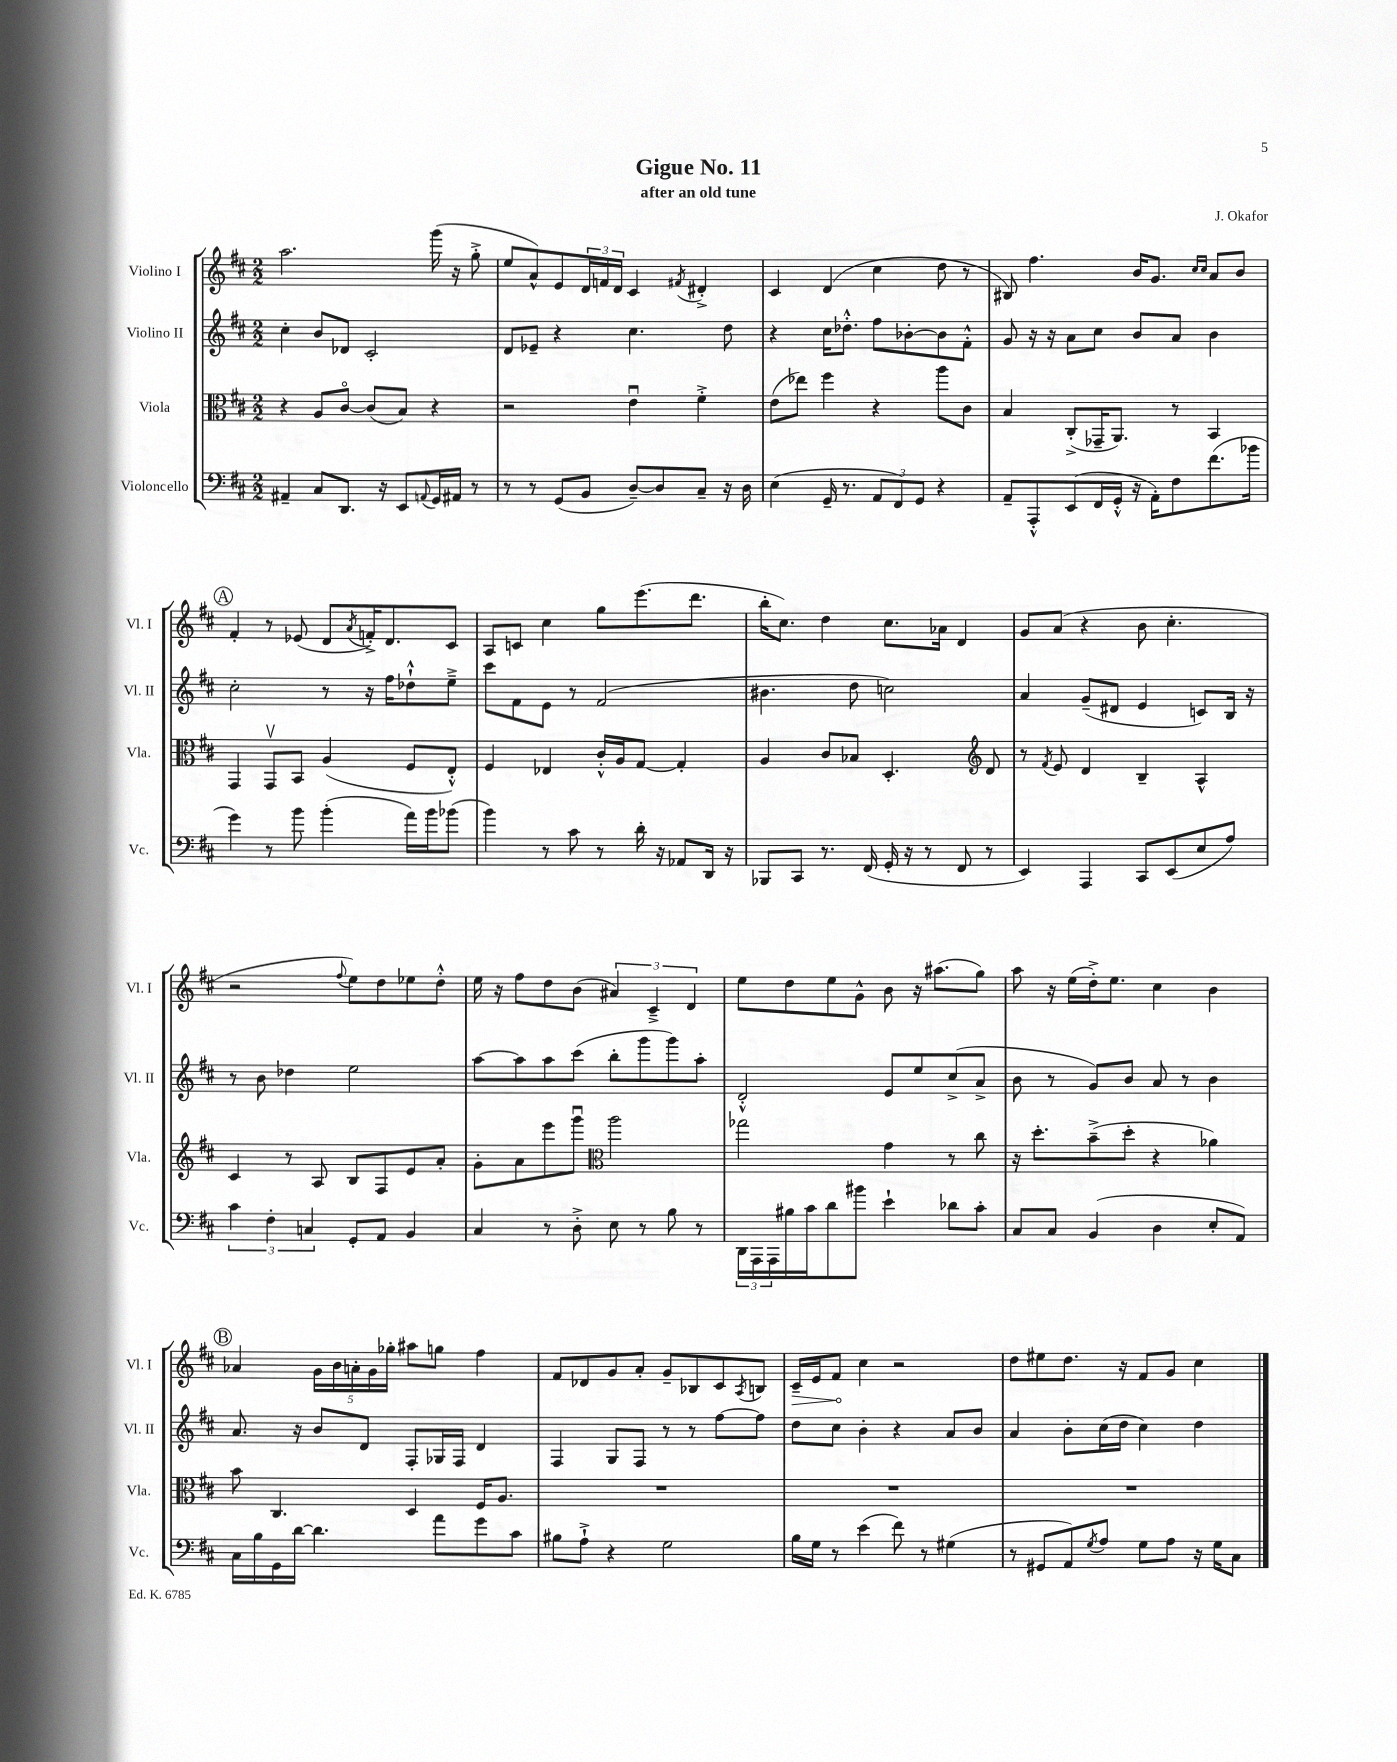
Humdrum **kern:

**kern	**kern	**kern	**kern	**dynam
*part4	*part3	*part2	*part1	*part1
*staff4	*staff3	*staff2	*staff1	*staff1
*I"Violoncello	*I"Viola	*I"Violino II	*I"Violino I	*
*I'Vc.	*I'Vla.	*I'Vl. II	*I'Vl. I	*
*clefF4	*clefC3	*clefG2	*clefG2	*
*k[f#c#]	*k[f#c#]	*k[f#c#]	*k[f#c#]	*
*M2/2	*M2/2	*M2/2	*M2/2	*
=1	=1	=1	=1	=1
4AA#X~/	4r	4cc#'\	2.aa\	.
8C#/L	8A/L	8b/L	.	.
8.DD/J	[8c#/J	8d-X/J	.	.
.	(8c#/L]	2c#'/	.	.
16r	.	.	.	.
8EE/L	8B/J)	.	.	.
8qqAAn/	.	.	.	.
16GG/L	4r	.	(16ggg\	.
16AA#X/JJ	.	.	16r	.
8r	.	.	8gg'^\	.
=2	=2	=2	=2	=2
8r	2r	8d/L	8ee/L	.
8r	.	8e-X~/J	8a^^/)	.
(8GG/L	.	4r	8e/	.
8BB/J	.	.	24d/L	.
.	.	.	24fn/	.
.	.	.	24d/JJ	.
[8D~/L)	4eu\	4.cc#\	4c#/	.
8D/]	.	.	.	.
.	.	.	8qf#X/	.
8C#~/J	4f#'^\	.	4d#X'^/	.
16r	.	8dd\	.	.
16D\	.	.	.	.
=3	=3	=3	=3	=3
(4E\	(8e\L	4r	4c#/	.
.	8ee-X\J)	.	.	.
16GG~/	4ff#\	16cc#\KL	(4d/	.
8.r	.	8.dd-X'^^\J	.	.
12AA/L	4r	8ff#\L	4cc#\	.
12FF#/)	.	.	.	.
.	.	[8b-X'\	.	.
12GG/J	.	.	.	.
4r	8aa\L	8b-\]	8dd\	.
.	8c#\J	8f#'^^\J	8r	.
=4	=4	=4	=4	=4
8AA~/L	4B/	8g/	8B#X/)	.
8AAA'^^/	.	16r	4.ff#\	.
.	.	16r	.	.
(8EE/	(8C#'^/L	8a\L	.	.
16FF#/L	16GG-X~/K	8cc#\J	.	.
16GG'^^/JJ	8.AA/J)	.	.	.
16r	.	8b/L	16b/KL	.
16AA'\KL)	.	.	8.g/J	.
8F#\	8r	8a/J	.	.
.	.	.	16qqcc#/LL	.
.	.	.	16qqcc#/JJ	.
(8.f#\	4BB/	4b\	8a/L	.
.	.	.	8b/J	.
16b-X\Jk	.	.	.	.
!!LO:LB:g=z
!!LO:REH:place=s1:t=A
=5	=5	=5	=5	=5
4g\)	4GG/	2cc#'\	4f#'/	.
8r	8GGv/L	.	8r	.
8b\	8BB/J	.	(8e-X/	.
(4b'\	(4A/	8r	8d/L	.
.	.	.	8qa/	.
.	.	16r	16fn'^/K)	.
.	.	16ff#\KL	8.d/	.
16a\LL)	8F#/L	8dd-X`^^\	.	.
16b\J	.	.	.	.
(8b-X\J	8E'^^/J)	8ee~^\J	8c#/J	.
=6	=6	=6	=6	=6
4b\)	4F#/	8ccc#\L	8A/L	.
.	.	8f#\	8cn/J	.
8r	4E-X/	8e\J	4cc#\	.
8c#\	.	8r	.	.
8r	16c#'^^/LL	(2f#/	8gg\L	.
.	16A/J	.	.	.
16d'\	[8G/J	.	(8.eee\	.
16r	.	.	.	.
8AA-X/L	4G'/]	.	.	.
.	.	.	8.ddd\J	.
16DD/Jk	.	.	.	.
16r	.	.	.	.
=7	=7	=7	=7	=7
8BBB-X/L	4A/	4.b#X\	16bb'\KL	.
.	.	.	8.cc#\J)	.
8CC#/J	.	.	.	.
8.r	8c#/L	.	4dd\	.
.	8B-X/J	8dd\	.	.
(16FF#/	.	.	.	.
16GG'/	4.D'/	2ccn\)	8.cc#\L	.
16r	.	.	.	.
8r	.	.	.	.
.	.	.	16a-X\Jk	.
8FF#/	.	.	4d/	.
*	*clefG2	*	*	*
8r	8d/	.	.	.
=8	=8	=8	=8	=8
4EE/)	8r	4a/	8g/L	.
.	8qf#/	.	.	.
.	8e/	.	(8a/J	.
4AAA/	4d/	(8g~/L	4r	.
.	.	8d#X/J	.	.
8CC#/L	4B~/	4e/	8b\	.
(8EE/	.	.	4.cc#'\	.
8E/	4A^^/	8cn/L)	.	.
8A/J)	.	16B/Jk	.	.
.	.	16r	.	.
!!LO:LB:g=z
=9	=9	=9	=9	=9
6c#\	4c#/	8r	2r	.
.	.	8b\	.	.
6F#'\	.	.	.	.
.	8r	4dd-X\	.	.
6Cn/	.	.	.	.
.	8A/	.	.	.
.	.	.	8qqff#/	.
8GG'/L	8B/L	2ee\	8ee\L)	.
8AA/J	8F#/	.	8dd\	.
4BB/	8e/	.	8ee-X\	.
.	8a'/J	.	8dd'^^\J	.
=10	=10	=10	=10	=10
4C#/	8g'\L	[8aa\L	16ee\	.
.	.	.	16r	.
.	8a\	8aa\]	8ff#\L	.
8r	8eee\	8aa\	8dd\	.
8D'^\	8gggu\J	(8ccc#\J	(8b\J	.
*	*clefC3	*	*	*
8E\	2aa\	8bb'\L	6a#X/)	.
8r	.	8ggg\	.	.
.	.	.	6c#~^/	.
8B\	.	8ggg\)	.	.
.	.	.	6d/	.
8r	.	8aa'\J	.	.
=11	=11	=11	=11	=11
24DD\LL	2gg-X\	2d'^^/	8ee\L	.
24AAA\	.	.	.	.
24AAA\	.	.	.	.
16B#X\	.	.	8dd\	.
16c#\J	.	.	.	.
8d\	.	.	8ee\	.
8b#X\J	.	.	8g^^\J	.
4e`\	4g\	8e/L	8b\	.
.	.	8ee/	16r	.
.	.	.	(8.aa#X\L	.
8d-X\L	8r	(8cc#^/	.	.
8c#'\J	8cc#\	8a^/J	8gg\J)	.
=12	=12	=12	=12	=12
8C#/L	16r	8b\	8aa\	.
.	8.dd'\L	.	.	.
8C#/J	.	8r	16r	.
.	.	.	(16ee\LL	.
(4BB/	(8b~^\	8g/L)	16dd'^\J)	.
.	.	.	8.ee\J	.
.	8dd'\J	8b/J	.	.
4D\	4r	8a/	4cc#\	.
.	.	8r	.	.
8E'/L	4a-X\)	4b\	4b\	.
8AA/J)	.	.	.	.
!!LO:LB:g=z
!!LO:REH:place=s1:t=B
=13	=13	=13	=13	=13
16C#\LL	8b\	8.a/	4a-X/	.
16B\	.	.	.	.
16GG\	4.C#/	.	.	.
[16d\JJ	.	16r	.	.
4.d\]	.	8b/L	20g\LL	.
.	.	.	20b\	.
.	.	.	20an'\	.
.	.	8d/J	.	.
.	.	.	20g\	.
.	.	.	20gg-X'\JJ	.
.	4D/	8F#'/L	8aa#X\L	.
8a\L	.	16G-X/L	8ggn\J	.
.	.	16F#/JJ	.	.
8g\	16F#/KL	4d/	4ff#\	.
.	8.A/J	.	.	.
8c#\J	.	.	.	.
=14	=14	=14	=14	=14
8B#X\L	1r	4F#/	8f#/L	.
8A`^\J	.	.	8d-X/	.
4r	.	8G/L	8g/	.
.	.	8F#/J	8a'/J	.
2G\	.	8r	8g~/L	.
.	.	8r	8B-X/	.
.	.	[8ff#\L	8c#/	.
.	.	.	8qA/	.
.	.	8ff#\J]	8Bn/J	.
=15	=15	=15	=15	=15
!	!	!	!	!LO:HP:b
16B\LL	1r	8dd\L	16c#~/LL	>
16G\JJ	.	.	16e/J	.
8r	.	8cc#\J	8f#/J	.
(4e\	.	4b'\	4cc#\	]
8f#\)	.	4r	2r	.
8r	.	.	.	.
(4G#X\	.	8a/L	.	.
.	.	8b/J	.	.
=16	=16	=16	=16	=16
8r	1r	4a/	8dd\L	.
8GG#X/L	.	.	8ee#X\	.
8AA/)	.	8b'\L	8.dd\J	.
8qG/	.	.	.	.
8A/J	.	(16cc#\L	.	.
.	.	16dd\JJ	16r	.
8G\L	.	4cc#\)	8f#/L	.
8A\J	.	.	8g/J	.
16r	.	4dd\	4cc#\	.
16G\KL	.	.	.	.
8C#\J	.	.	.	.
==	==	==	==	==
*-	*-	*-	*-	*-
